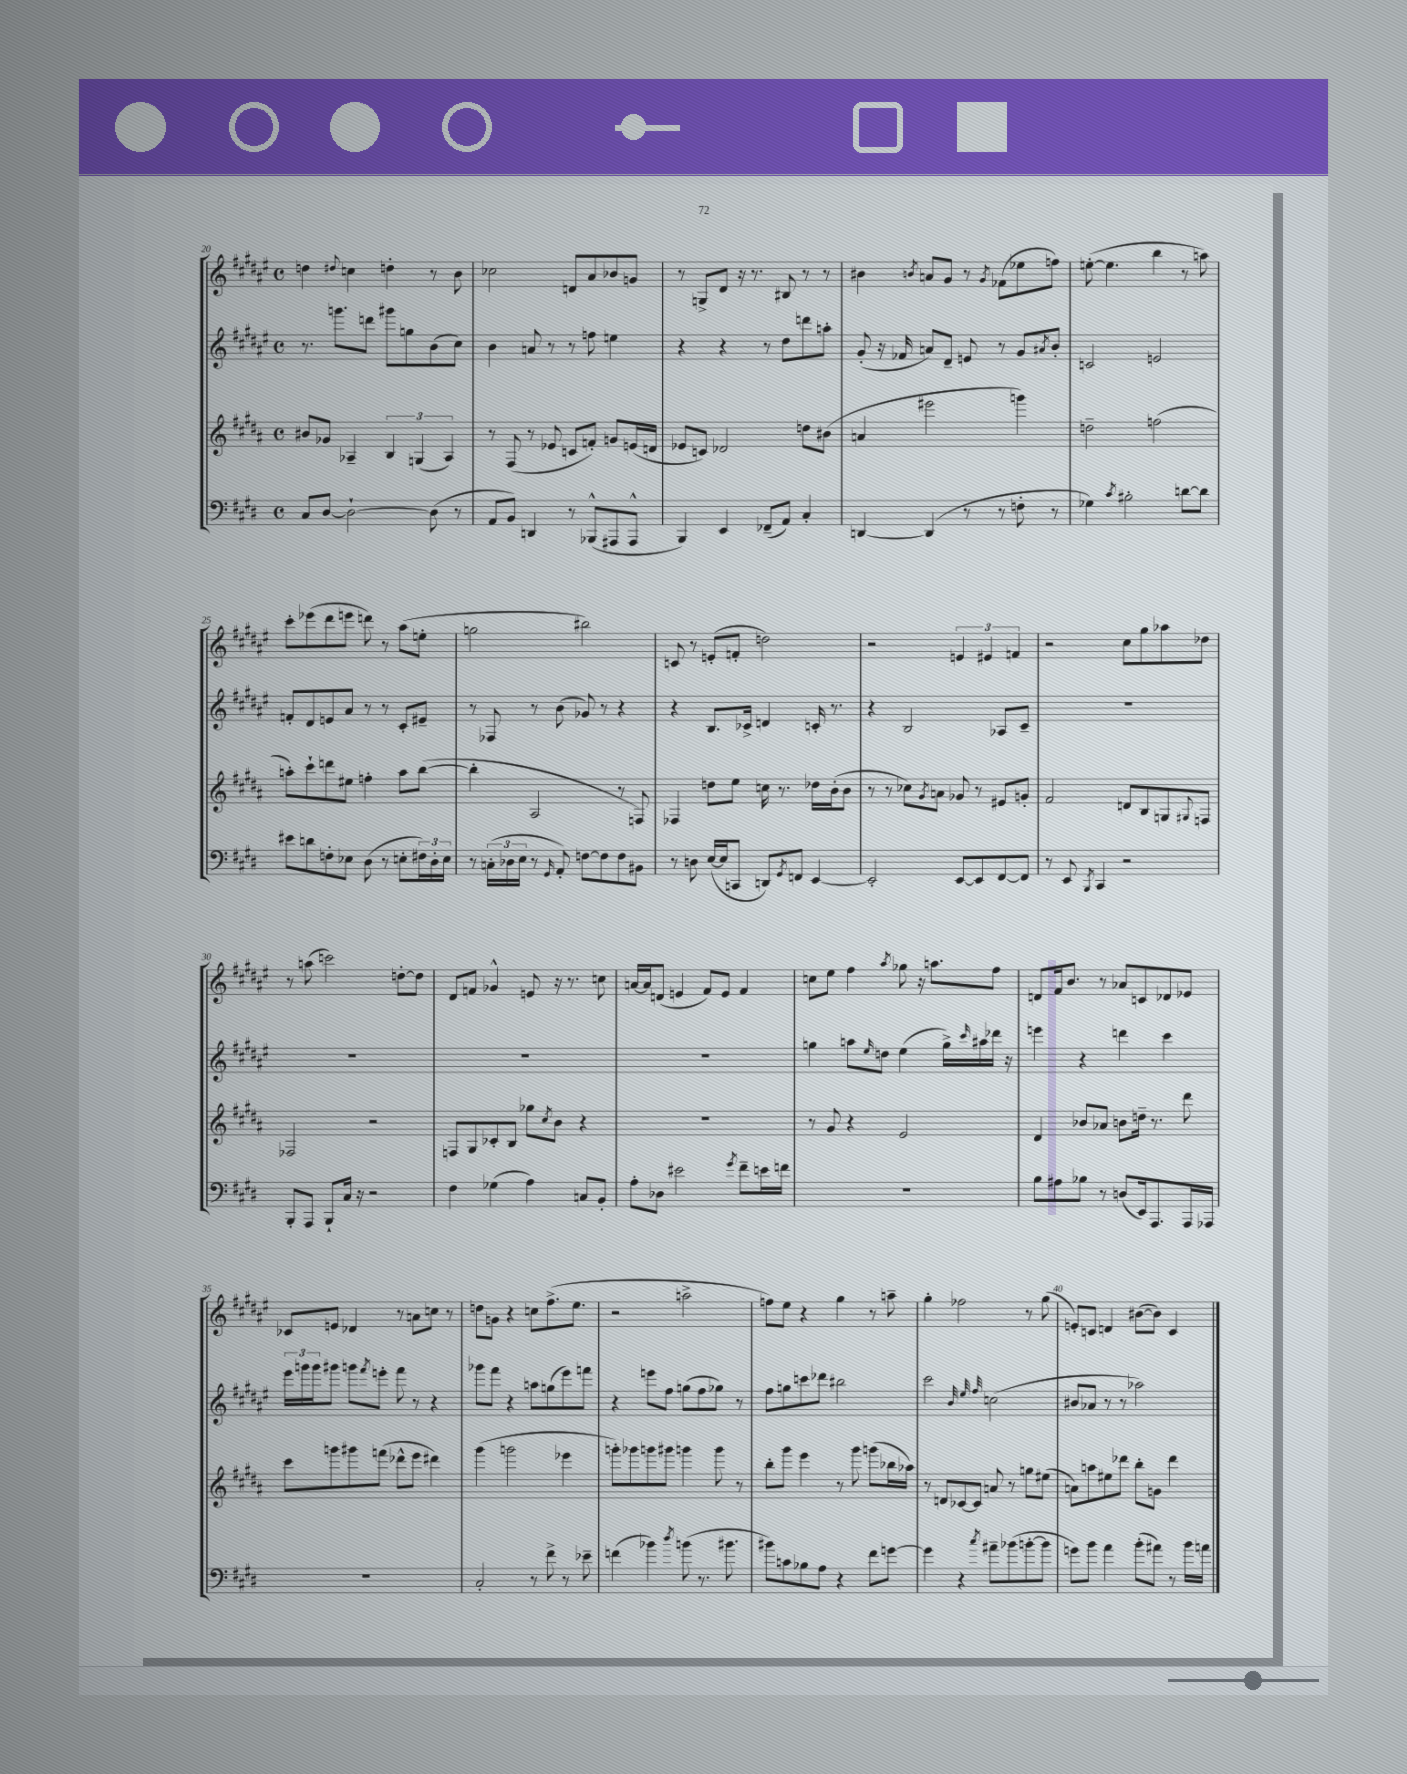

**kern	**kern	**kern	**kern
*staff4	*staff3	*staff2	*staff1
*clefF4	*clefG2	*clefG2	*clefG2
*k[f#c#g#d#]	*k[f#c#g#d#a#]	*k[f#c#g#d#a#e#]	*k[f#c#g#d#a#e#]
*M4/4	*M4/4	*M4/4	*M4/4
*met(c)	*met(c)	*met(c)	*met(c)
8C#	8b#	8.r	4dd
[8D#	8g-	.	.
.	.	8.ggg	.
.	.	.	8qqdd#
2D#`_	4A-~	.	4cc
.	.	8ddd	.
.	6B	8ggg#	4dd'
.	.	8gg	.
.	(6G	.	.
(8D#]	.	(8b	8r
.	6A-)	.	.
8r	.	8cc#)	8b
=	=	=	=
8AA	8r	4b	2cc-
8BB)	(8F#	.	.
4DD	8r	8a	.
.	8e-	8r	.
8r	8c	8r	8d
(8BBB-^^	8f')	8ff	8a#
8AAA#	8g	4ee	8b-
8AAA#^^	(16e	.	8g
.	16d	.	.
=	=	=	=
4BBB)	8e-	4r	8r
.	8c)	.	8G^
4EE	2d-	4r	8d#
.	.	.	16r
.	.	.	8.r
(8FF-~	.	8r	.
8AA)	.	8dd#	8B#
4C#'	8dd	8ddd	8r
.	(8b#	8aa'	8r
=	=	=	=
[4DD	4a	(8g#'	4b#
.	.	16r	.
.	.	16f-	.
.	.	.	8qb
(4DD]	2eee#	8a)	8a
.	.	8d#~	8g#
8r	.	8e	8r
.	.	.	8qg#
8r	.	8r	(8f-
8F'	4ggg)	8g#	8ee-
.	.	8qa#	.
8r	.	8b'	8ff)
=	=	=	=
4G-)	2dd~	2c	([8ee'
.	.	.	4.ee]
8qc#	.	.	.
2B#'	.	.	.
.	(2ff	2e	4bb
[8d	.	.	8r
8d]	.	.	8aa)
=	=	=	=
8e#	8aa')	8f'	8ccc#'
8d	8ccc#`	8d#	(8eee-
8F'	8ddd	8e	8ddd#
8E-	8ee#	8a#	8eee
(8D#	4ff'	8r	8ddd)
8r	.	8r	8r
8E'	8aa	8c#'	(8aa#
24F#)	([8bb	8e#~	8ee'
24D#'	.	.	.
24E	.	.	.
=	=	=	=
8r	4bb']	8r	2gg
(24C'	.	8F-	.
24D-	.	.	.
24E	.	.	.
8r	2A#	8r	.
16qqGG#	.	.	.
8AA')	.	(8b	.
[8F	.	8g-)	2bb#)
8F]	.	8r	.
8F	8r	4r	.
8BB#	8F)	.	.
=	=	=	=
8r	4F-	4r	8c
8D	.	.	8r
([16E	8dd	8.B	(8e'
16E]	.	.	.
8CC	8ee	.	8f'
.	.	16c-^	.
8DD)	16cc	4d	2dd)
.	8.r	.	.
8qGG#	.	.	.
8FF	.	.	.
[4EE	16dd-	16c'	.
.	(16b'	8.r	.
.	8b	.	.
=	=	=	=
2EE']	8r	4r	2r
.	8r	.	.
.	8cc-)	2B	.
.	8qg#	.	.
.	8a	.	.
[8EE	8g-	.	6e
8EE]	8r	.	.
.	.	.	6e#
[8FF#	8e#	8A-	.
.	.	.	6f
8FF#]	8g'	8c#~	.
=	=	=	=
8r	2f#	1r	2r
8EE	.	.	.
8qBBB	.	.	.
4CC#	.	.	.
2r	8d	.	8cc#
.	8B	.	8gg#
.	8G	.	8aa-
.	8qqG#	.	.
.	8F	.	8dd-
=	=	=	=
8BBB'	2F-	1r	8r
8AAA	.	.	(8aa
8BBB`	.	.	2ccc)
16C#	.	.	.
16r	.	.	.
2r	2r	.	.
.	.	.	[8dd'
.	.	.	8dd]
=	=	=	=
4F#	8F	1r	8d#
.	8G#	.	8f
(4G-	8c-'	.	4g-^^
.	8B	.	.
4A)	8gg-	.	8e
.	8qcc#	.	.
.	8b	.	16r
.	.	.	8.r
8C	4r	.	.
8BB'	.	.	8cc
=	=	=	=
8A'	1r	1r	[16a
.	.	.	16a]
8D-	.	.	(8d
2e#	.	.	4e
.	.	.	8f#)
.	.	.	8e
8qg#	.	.	.
8f#~	.	.	4f#
16e	.	.	.
16f	.	.	.
=	=	=	=
1r	8r	4gg	8cc
.	8g#	.	8ee#
.	4r	8aa	4ff#
.	.	16qqee#	.
.	.	8dd	.
.	.	.	8qaa#
.	2e	(4ee#	8gg-
.	.	.	16r
.	.	.	8.aa
.	.	16gg^)	.
.	.	16qqccc#	.
.	.	16aa#	.
.	.	16ddd-	8ff#
.	.	16r	.
=	=	=	=
8B	4d#	4eee	8d
8A#	.	.	16f#
.	.	.	8.b
8B-	8b-	4r	.
8r	8a-	.	8r
(8D	8b	4ddd	8a-
16EE)	16dd~	.	8c
8.AAA	8.r	.	.
.	.	4ccc#	8d-
16AAA	8ddd#	.	8e-
16AAA-	.	.	.
=	=	=	=
1r	8ccc#	24eee#	8c-
.	.	24ggg	.
.	.	24ggg	.
.	8ggg	8ggg#	8e
.	8ggg#	8ggg	4d-
.	.	8qfff#	.
.	(8fff	8eee'	.
.	8ddd-^^	8fff#	8r
.	8eee	8r	8a
.	4ddd#)	4r	8cc
.	.	.	8r
=	=	=	=
2C#'	(4ggg#	8ggg-	8dd
.	.	8fff#	8g
.	2ggg	4r	4r
8r	.	8aa	8cc
8f#^	.	(8gg	(8.ff#^
8r	4eee-	8eee#)	.
.	.	.	8.ee#
8e-~	.	8fff	.
=	=	=	=
(4f	8ggg')	4r	2r
.	8ggg-	.	.
4b-)	8ggg	8eee	.
.	8ggg#	8ff#	.
8qdd#	.	.	.
(8b	4ggg	(8gg	2aa^
8.r	.	8ff#	.
.	8ggg	8gg-)	.
8.b#	.	.	.
.	8r	8r	.
=	=	=	=
8b#)	8bb'	8ff#	8ff)
8c	8ggg#	8gg	8ee#
8B-	4eee	8ccc	4r
8A	.	8ddd-	.
4r	8r	2bb#	4gg#
.	8ggg#	.	.
8f#	(8ggg	.	8r
[8g	16bb-	.	8aa~
.	16aa-)	.	.
=	=	=	=
4g]	8r	2ccc#	4gg#'
.	8d	.	.
4r	[8c-	.	2ff-
.	8c-]	.	.
.	.	32qqb	.
.	.	32qqee#	.
8qcc#	.	32qqff#	.
8a#~	8a	(2cc	.
(8b-	8r	.	.
[8b'	8gg	.	8r
8b]	(8ee#	.	(8gg#
=	=	=	=
8g)	8a)	8b#	8e')
8b	8aa	8a-	8c
4a	8ee#	8r	4d
.	8ddd-	8r	.
(8b'	8bb'	2aa-)	([8b#
8a#)	8g	.	8b#])
8r	4ddd-	.	4c
16b	.	.	.
16a	.	.	.
==	==	==	==
*-	*-	*-	*-
